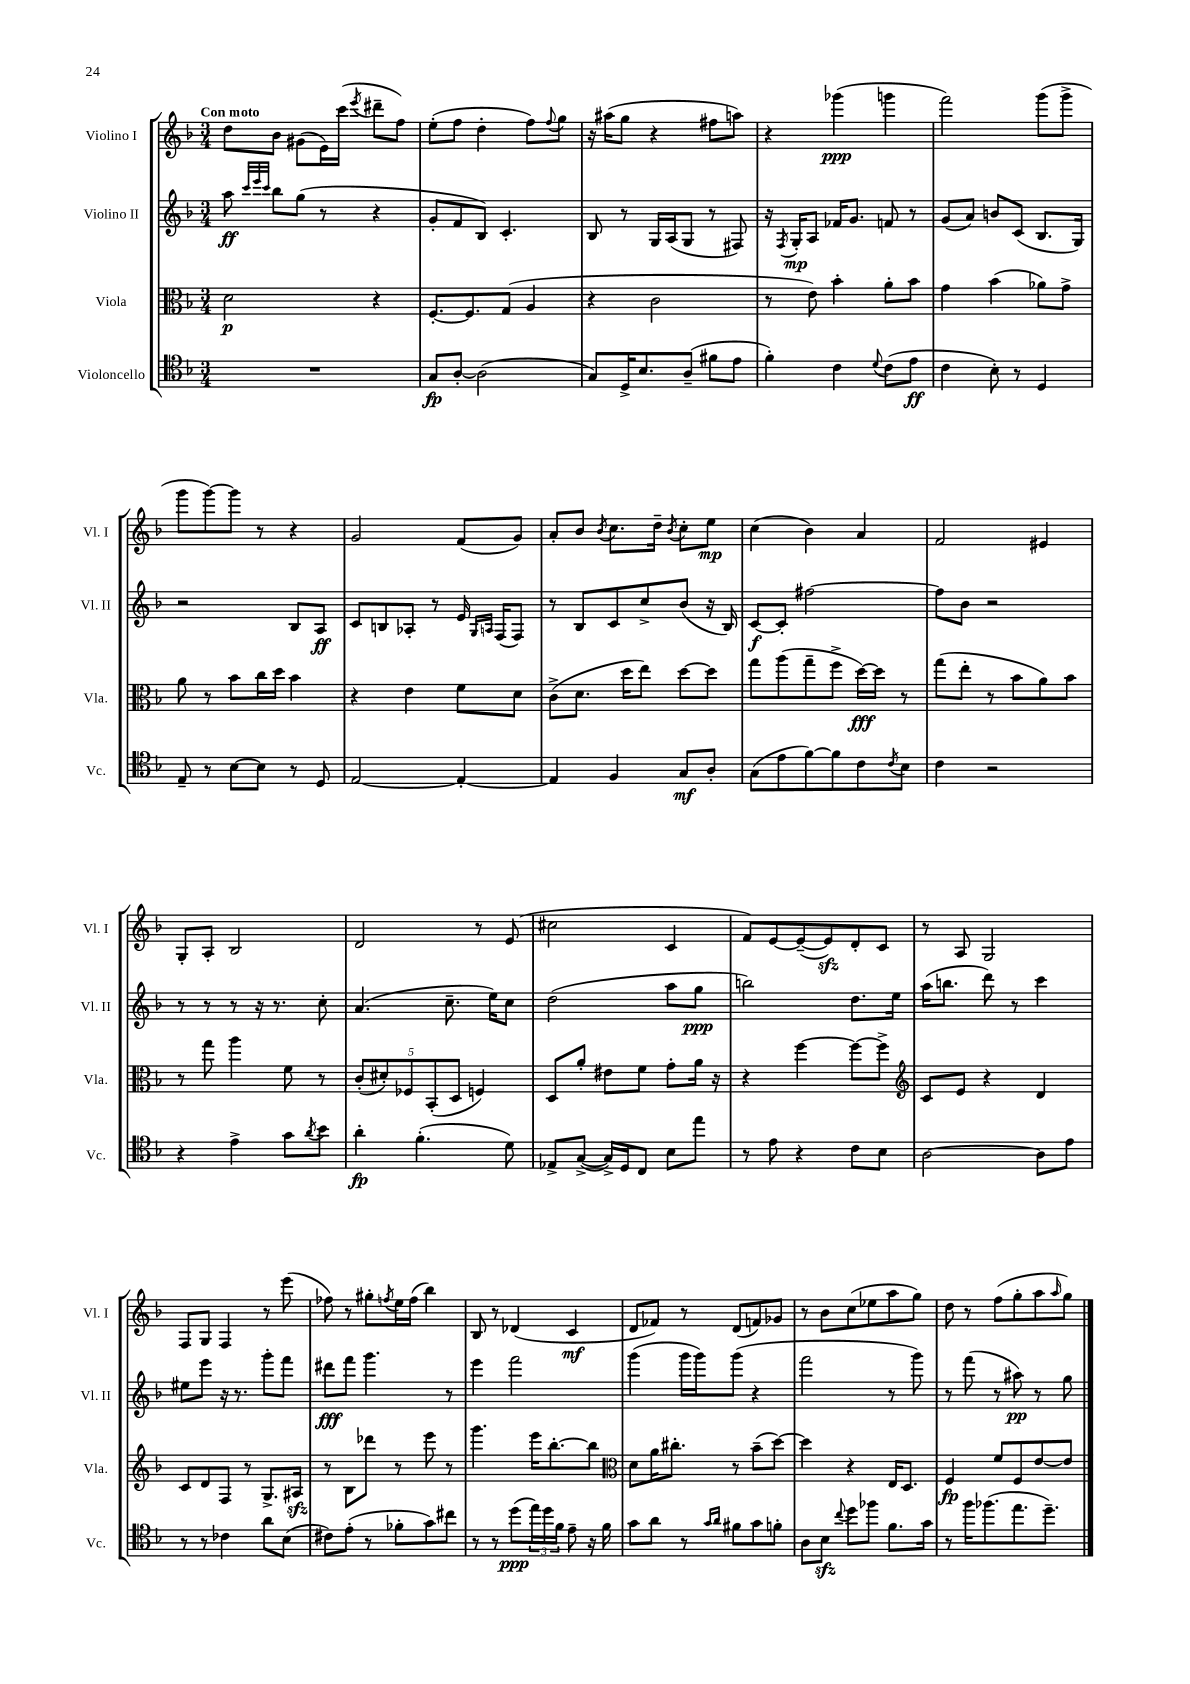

**kern	**kern	**kern	**kern
*staff4	*staff3	*staff2	*staff1
*clefC4	*clefC3	*clefG2	*clefG2
*k[b-]	*k[b-]	*k[b-]	*k[b-]
*M3/4	*M3/4	*M3/4	*M3/4
2.r	2d	8aa	8dd
.	.	32qqccc	.
.	.	32qqeee	.
.	.	32qqccc	.
.	.	8bb-	8b-
.	.	(8gg	(8g#
.	.	8r	16e)
.	.	.	(16ccc
.	.	.	8qeee
.	4r	4r	8ddd#~
.	.	.	8ff)
=	=	=	=
8G	[8.F'	8g'	(8ee'
[8A'	.	8f	8ff
.	8.F]	.	.
(2A]	.	8B-)	4dd'
.	(8G	4.c'	.
.	4A	.	8ff)
.	.	.	8qqff
.	.	.	8gg
=	=	=	=
8G)	4r	8B-	16r
.	.	.	(16aa#
16D^	.	8r	8gg
8.B-	.	.	.
.	2c	16G	4r
.	.	(16A	.
(8A~	.	8G	.
8f#	.	8r	8ff#
8e	.	8F#)	8aa)
=	=	=	=
4f')	8r	16r	4r
.	.	8qF	.
.	.	16G'	.
.	8e)	8A	.
4c	4b-'	16f-	(4ggg-
.	.	8.g	.
8qqd	.	.	.
(8c	8a'	8f	4ggg
8e	8b-	8r	.
=	=	=	=
4c	4g	(8g	2fff)
.	.	8a)	.
8B-')	(4b-	8b	.
8r	.	(8c	.
4D	8a-)	8.B-	(8ggg
.	8g^	.	8ggg^
.	.	16G)	.
=	=	=	=
8E~	8a	2r	8ggg
8r	8r	.	[8ggg)
[8B-	8b-	.	8ggg]
8B-]	16cc	.	8r
.	16dd	.	.
8r	4b-	8B-	4r
8D	.	8A	.
=	=	=	=
[2E	4r	8c	2g
.	.	8B	.
.	4e	8A-'	.
.	.	8r	.
4E'_	8f	16e	(8f
.	.	16qqG	.
.	.	16qqA	.
.	.	(16F	.
.	8d	8F)	8g)
=	=	=	=
4E]	(8c^	8r	8a'
.	8.d	8B-	8b-
.	.	.	8qb-
4F	.	8c	8.cc
.	16dd	.	.
.	8ee)	8cc^	.
.	.	.	16dd~
.	.	.	8qb-
8G	[8dd	(8b-	8cc'
8A'	8dd]	16r	8ee
.	.	16B-)	.
=	=	=	=
(8G	8gg	[8c	(4cc
8e	(8aa	8c']	.
[8f)	8gg~	[2ff#	4b-)
8f]	8ff^	.	.
8c	[16dd)	.	4a
.	16dd]	.	.
8qc	.	.	.
8B-	8r	.	.
=	=	=	=
4c	(8gg	8ff#]	2f
.	8ee'	8b-	.
2r	8r	2r	.
.	8b-	.	.
.	8a)	.	4e#
.	8b-	.	.
=	=	=	=
4r	8r	8r	8G'
.	8gg	8r	8A'
4e^	4aa	8r	2B-
.	.	16r	.
.	.	8.r	.
8g	8f	.	.
8qa	.	.	.
8b-	8r	8cc'	.
=	=	=	=
4a'	(10c'	(4.a	2d
.	10d#')	.	.
.	10F-	.	.
(4.f'	.	.	.
.	(10BB-'	.	.
.	.	8.cc~	.
.	10D	.	.
.	4F)	.	8r
.	.	16ee)	.
8d)	.	8cc	(8e
=	=	=	=
8E-^	8D	(2dd	2cc#
([8G^	8a'	.	.
16G^])	8e#	.	.
16D	.	.	.
8C	8f	.	.
8B-	8g'	8aa	4c
8ee	16a	8gg	.
.	16r	.	.
=	=	=	=
8r	4r	2bb)	8f)
8e	.	.	[8e
4r	[4ff	.	(8e~_
.	.	.	8e])
8c	8ff_	8.dd	8d'
8B-	8ff^]	.	8c
.	.	16ee	.
=	=	=	=
*	*clefG2	*	*
[2A	8c	(16aa	8r
.	.	8.bb	.
.	8e	.	8A
.	4r	8ddd)	2G
.	.	8r	.
8A]	4d	4ccc	.
8e	.	.	.
=	=	=	=
8r	8c	8ee#	8F
8r	8d	8eee	8G
4c-	8F	16r	4F
.	.	8.r	.
.	8r	.	.
8a	8.G^	8ggg'	8r
(8B-	.	8fff	(8eee
.	16A#	.	.
=	=	=	=
8c#)	8r	8ddd#	8ff-)
(8e'	8B-	8fff	8r
8r	8ddd-	4.ggg	8gg#'
.	.	.	8qff
8f-'	8r	.	16ee
.	.	.	(16ff
8g)	8eee	.	4bb-)
8cc#	8r	8r	.
=	=	=	=
8r	4.ggg	4eee	8B-
8r	.	.	8r
(8dd	.	2fff	(4d-
24ee)	16eee	.	.
24dd	.	.	.
.	[8.bb-'	.	.
24f	.	.	.
8e~	.	.	4c
16r	8bb-]	.	.
16f	.	.	.
=	=	=	=
*	*clefC3	*	*
8g	8d	(4ggg	8d
8a	16a	.	8f-)
.	8.cc#'	.	.
8r	.	16ggg	8r
.	.	16ggg)	.
16qqg	.	.	.
16qqa	.	.	.
8f#	8r	(8ggg	(8d
8g	(8b-~	4r	8f)
8f'	[8dd)	.	8g-
=	=	=	=
8A	4dd]	2fff	8r
8B-	.	.	8b-
8qqcc	.	.	.
8dd	4r	.	(8cc
8ff-	.	.	8ee-
8.f	16E	8r	8aa
.	8.D	.	.
.	.	8ggg)	8gg)
16g	.	.	.
=	=	=	=
8r	4F	8r	8dd
16ff	.	(8fff	8r
(8.ff-	.	.	.
.	8f	8r	(8ff
8.ee	8F	8aa#)	8gg'
.	[8e	8r	8aa
8.dd~)	.	.	.
.	.	.	16qqaa
.	8e]	8gg	8gg)
==	==	==	==
*-	*-	*-	*-
